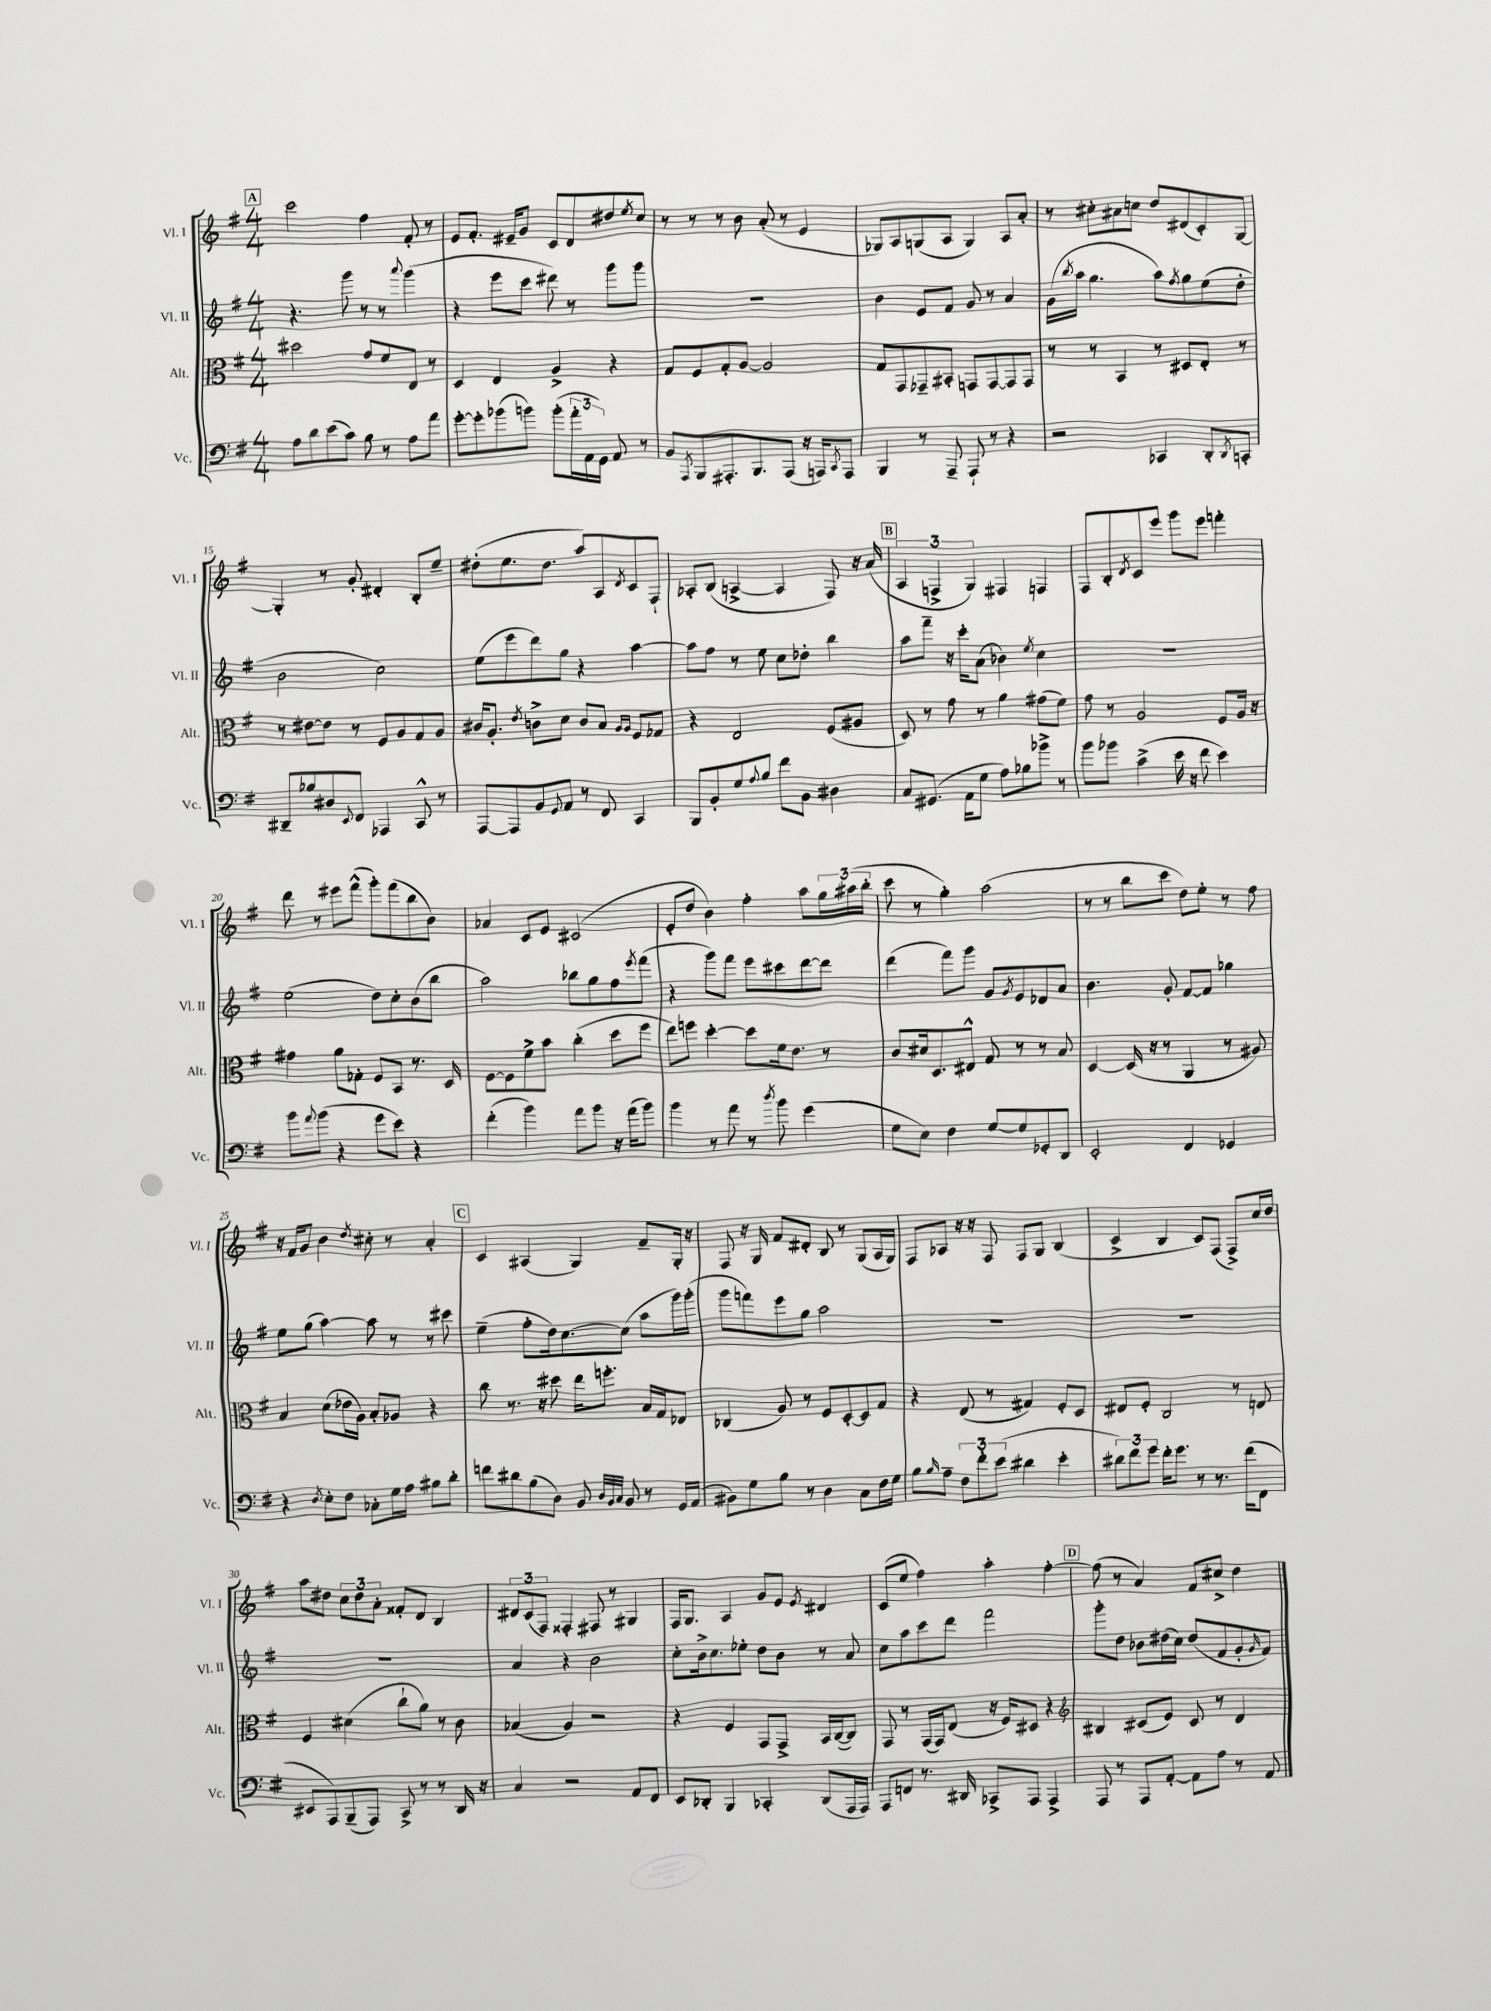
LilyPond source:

<<
\new StaffGroup <<
\new Staff = "s0" \with { instrumentName = "Vl. I" shortInstrumentName = "Vl. I" } {
    \clef treble \key g \major \numericTimeSignature \time 4/4
    \mark \markup { \box "A" } c'''2 fis''4 fis'8-. r8 |
    e'8 fis'8.-. eis'16-- g'8 c'8 d'8 dis''8 \acciaccatura { e''8 } c''8 |
    r8 r8 r8 b'8 a'8-.( r8 e'4 |
    ges8) a8 g8( a8 g4) a8 a'8-. |
    r8 cis''8-. ais'8 c''8 d''8 dis'8( c'8-.) g8~ |
    g4-. r8 g'8-. dis'4-. b8-. e''8-- |
    dis''8-.( e''8. dis''8. a''8) a8 \acciaccatura { d'8 } c'8 fis8-! |
    aes8-. b8( a4~-> a4 fis8) r16 a'16( |
    \mark \markup { \box "B" } \tuplet 3/2 { a4 f4-> g4) } fis4 f4 |
    fis8 b8-. \acciaccatura { d'8 } c'8 e'''8 g'''8 e'''8 f'''4-. |
    d'''8 r8 eis'''8 fis'''8-^( g'''8-.) fis'''8( b''8 b'8) |
    aes'4 c'8 e'8 cis'2( |
    e'8-. d''8 b'4) fis''4-. a''8 \tuplet 3/2 { g''16 ais''16( b''16-. } |
    c'''8 r8 g''4-.) a''2( |
    r8 r8 b''8 c'''8 d''8) e''8-. r8 fis''8 |
    r16 fis'16 g'8 b'4 \acciaccatura { d''8 } cis''8-. r8 a'4-. |
    \mark \markup { \box "C" } c'4 ais4( g4) fis'8-- g16-. r16 |
    fis8 r16 g16 fis'8 dis'8-. b8 r8 g8( a16 g16) |
    fis8 aes8 r16 r16 fis8 fis8 g8 b4( |
    c'4-> b4 c'8) fis8( fis8->) c''16 d''16 |
    a''8 dis''8 \tuplet 3/2 { c''8 dis''8 a'8-. } fisis'8-. d'8 b4 |
    \tuplet 3/2 { dis'8 c'8( fis8) } fisis4-. fis8 r8 gis4 |
    fis16 g8. a4 g'8 e'8 \acciaccatura { e'8 } dis'4 |
    c'8( e''8 fis''4) a''4-. fis''4~-. |
    \mark \markup { \box "D" } fis''8( r8 a'4) fis'8 cis''8-> d''4 \bar "|." |
}
\new Staff = "s1" \with { instrumentName = "Vl. II" shortInstrumentName = "Vl. II" } {
    \clef treble \key g \major \numericTimeSignature \time 4/4
    \mark \markup { \box "A" } r4. g'''8 r8 r8 \appoggiatura { a'''8 } g'''4( |
    r4 e'''8 c'''8 dis'''8) r8 g'''8 g'''8 |
    R1 |
    b'4 e'8 fis'8 g'8 r8 a'4 |
    g'16( \acciaccatura { b''8 } a''16 g''4. a''8) \acciaccatura { fis''8 } g''8 e''8( d''8-. |
    b'2 c''2) |
    e''8( e'''8 d'''8) g''8 r4 a''4~ |
    a''8 fis''8 r8 e''8 c''8 des''8-. b''4 |
    \mark \markup { \box "B" } a''8 fis'''8-- r16 c'''16-. a'8( bes'4) \acciaccatura { e''8 } c''4 |
    R1 |
    e''2( d''8) c''8-. b'8( b''8 |
    a''2) bes''8 g''8 fis''8 \acciaccatura { e'''8 } fis'''8( |
    r4 g'''8) fis'''8 e'''8 cis'''8 d'''8~ d'''8 |
    d'''4( fis'''8) g'''8 g'8 \acciaccatura { g'8 } e'8 des'8 a'8 |
    b'4. g'8-. fis'8~ fis'8 ges''4 |
    e''8 g''8( a''4~) a''8 r8 r8 cis'''8 |
    \mark \markup { \box "C" } e''4--( fis''8-. d''16) c''8.~ c''8( a''8 g'''16) g'''16-.( |
    g'''8 f'''8) e'''8 g''8 a''2 |
    R1 |
    R1 |
    R1 |
    a'4 r4 b'2 |
    c''8-. b'16-> c''8. ees''8-. d''8 b'8 r8 a'8 |
    c''8 a''8 c'''8 d'''8 fis'''2 |
    \mark \markup { \box "D" } g'''8-. d''8 bes'8 dis''16( c''16) dis''8( fis'8 g'8-. \grace { g'16 } fis'8) \bar "|." |
}
\new Staff = "s2" \with { instrumentName = "Alt." shortInstrumentName = "Alt." } {
    \clef alto \key g \major \numericTimeSignature \time 4/4
    \mark \markup { \box "A" } dis''2 g'8 fis'8 e8 r8 |
    d4 e4 a4-> r4 |
    g8 fis8 g8-. a8~ a2 |
    g8 g,8 ges,8-- bis,8-. g,8 g,8~ g,8 g,8 |
    r8 r8 b,4 r8 dis8 e8-. r8 |
    r8 eis'8~ eis'8 r8 fis8 a8 g8 a8 |
    cis'16 a8.-. \acciaccatura { e'8 } c'8-> d'8 c'8 b8 \grace { a16 a16 } fis8 ges8 |
    r4 e2 fis8( ais8 |
    \mark \markup { \box "B" } d8) r8 g'8 r8 a'4 gis'8( fis'8) |
    g'8 r8 a2 fis8 a16 r16 |
    gis'4 a'8 ges8-. fis8 b,8 r8. d16 |
    fis8~ fis8 fis'8-> b'8 c''4-.( d''8 fis''8 |
    e''8) f''8 d''4~-. d''8 fis'16 e'8. r8 |
    c'8 dis'16 d8. eis8-^ g8 r8 r8 b8 |
    d4~ d16( r16 r8 a,4 r8 ais8) |
    b4 d'8( ees'16 a16) b8-. aes8 r4 |
    \mark \markup { \box "C" } c''8 r8. r16 dis''8 e''16 f''8.-. b16 g16 ees8 |
    ces4( a8) r8 fis8 d8~-. d8 g8 |
    r4 e8( r8 gis4) fis8-. d8 |
    eis8 fis8-. c2 r8 e8 |
    fis4 dis'4( c''8-! a'8) r8 c'8 |
    bes4( a4) r2 |
    r4 fis4 g,8 g,8-> b,16 c16~( c8) |
    g,8 r8 g,16( g,16) e8( r16 fis16) dis8 r4 |
    \mark \markup { \box "D" } \clef treble bis4 cis'8( e'8) cis'8 r8 d'4 \bar "|." |
}
\new Staff = "s3" \with { instrumentName = "Vc." shortInstrumentName = "Vc." } {
    \clef bass \key g \major \numericTimeSignature \time 4/4
    \mark \markup { \box "A" } a8 d'8 e'8( c'8) b8 r8 a8 a'8 |
    g'8~-. g'8-. bes'8( b'8) b'8-.( \tuplet 3/2 { a'16-. a,16 g,16) } a,8 r8 |
    b,8 \acciaccatura { a,,8 } b,,8 ais,,8.-. b,,8. ais,,8( r16 a,,16) \acciaccatura { c,8 } a,,8 |
    b,,4 r8 a,,8-- a,,8-! r8 r4 |
    r2 ces,4 d,8-. \acciaccatura { d,8 } c,8-. |
    dis,8-- bes8 dis8 \appoggiatura { e,8 } fis,8 aes,,4 c,8-^ r8 |
    a,,8~ a,,8 b,8 \appoggiatura { g,8 } a,8 r8 fis,8 c,4 |
    b,,8 b,8-. g8 \appoggiatura { a8 } b8 fis'8 b,8 dis4 |
    \mark \markup { \box "B" } c8 gis,8.( a,16 g8 a8) bes8 bes'8-> r8 |
    b'8 bes'8 c'4->( e'16 r16 fis'8 e'4) |
    b'8 \appoggiatura { a'8 } b'8( r4 g'8 e'8) r4 |
    fis'4-.( b'4) a'8 b'8 r16 a'16( b'8) |
    b'4 r8 a'8 r8 \acciaccatura { d''8 } b'8 g'4( |
    g8 e8) fis4 g8~ g8 ges,8-. d,8 |
    e,2-. fis,4 ges,4 |
    r4 \acciaccatura { d8 } e8-. fis8 ces8-. g16 a16 bis8 d'8-. |
    \mark \markup { \box "C" } f'8 dis'8 b8( d8) b,8 \grace { d32 b,32 c32 } b,8 r8 g,16 a,16( |
    bis,8) g8 b8 r8 d4 c8 fis16 g16 |
    b8 \grace { b16 } a8-- \tuplet 3/2 { fis8 fis'8-. e'8( } dis'4 e'4-. |
    \tuplet 3/2 { dis'8) fis'8 g'8 } fis'16-. g'8. r8 r8. fis'16( fis,8 |
    eis,8 a,,8) b,,8--( a,,8) c,8-> r8 r8 d,16 r16 |
    c4 r2 a,8 fis,8 |
    e,8 des,8-. b,,4 ces,4-. des,8( a,,16 a,,16) |
    a,,8 f,8 r8. dis,16 ces,8-> a,,8 a,,4-> |
    \mark \markup { \box "D" } a,,8 r8 a,,8 a,8~-. a,8 a8 r8 a,8 \bar "|." |
}
>>
>>
\layout { \context { \Score currentBarNumber = #10 } }
